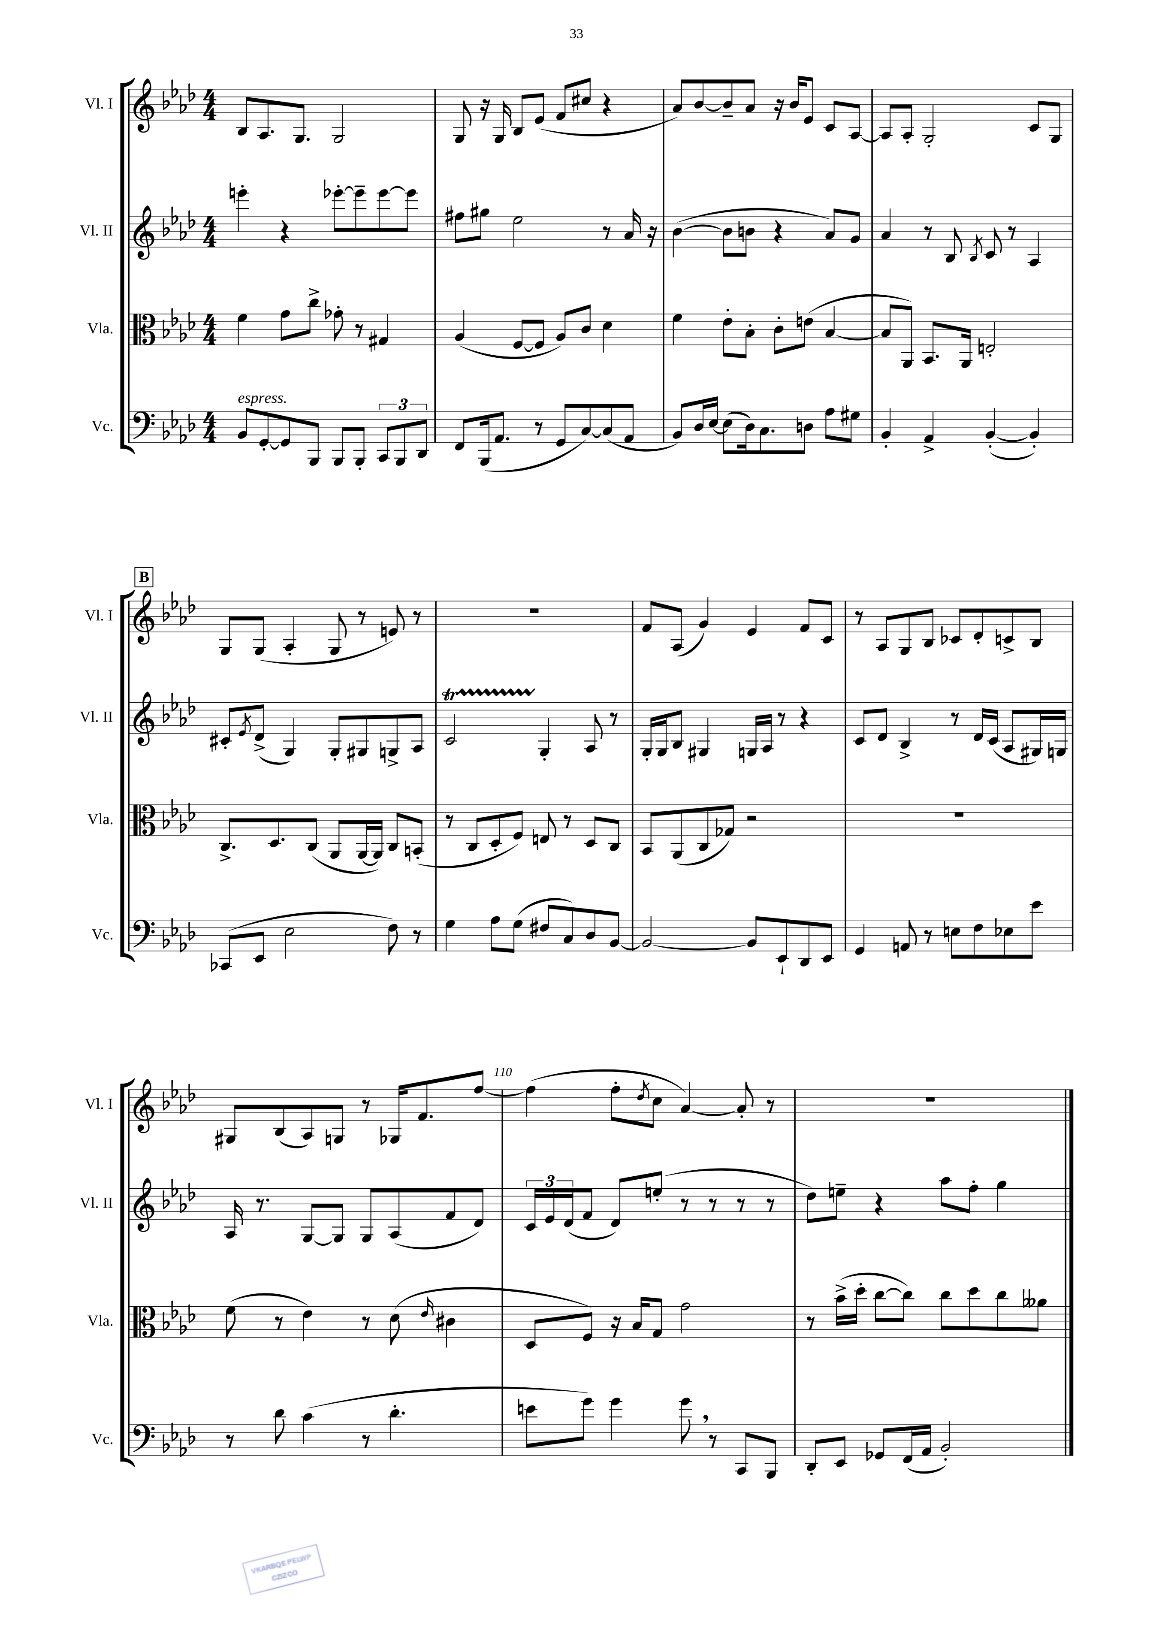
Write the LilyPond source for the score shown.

<<
\new StaffGroup <<
\new Staff = "s0" \with { instrumentName = "Vl. I" shortInstrumentName = "Vl. I" } {
    \clef treble \key aes \major \numericTimeSignature \time 4/4
    bes8 aes8. g8. g2 |
    g8 r16 g16 bes8 ees'8( f'8 cis''8 r4 |
    aes'8) bes'8~ bes'8-- aes'8 r16 bes'16 ees'8 c'8 aes8~ |
    aes8 aes8-. g2-. c'8 g8 |
    \mark \markup { \box "B" } g8 g8( aes4-. g8 r8 e'8) r8 |
    R1 |
    f'8 aes8( g'4) ees'4 f'8 c'8 |
    r8 aes8 g8 bes8 ces'8 des'8-. c'8-> bes8 |
    gis8 bes8( aes8) g8 r8 ges16 f'8. f''8~ |
    f''4( f''8-. \acciaccatura { des''8 } c''8 aes'4~) aes'8-. r8 |
    r1 \bar "|." |
}
\new Staff = "s1" \with { instrumentName = "Vl. II" shortInstrumentName = "Vl. II" } {
    \clef treble \key aes \major \numericTimeSignature \time 4/4
    e'''4-. r4 ees'''8~-. ees'''8-- ees'''8~ ees'''8 |
    fis''8 gis''8 ees''2 r8 aes'16 r16 |
    bes'4~( bes'8 b'8 r4 aes'8) g'8 |
    aes'4 r8 bes8 \acciaccatura { bes8 } c'8 r8 aes4 |
    \mark \markup { \box "B" } cis'8-. \acciaccatura { ees'8 } des'8->( g4) g8-. gis8 g8-> aes8 |
    c'2\startTrillSpan g4-.\stopTrillSpan aes8 r8 |
    g16-. g16 bes8 gis4 g16 aes16 r8 r4 |
    c'8 des'8 bes4-> r8 des'16 c'16( aes8 gis16) g16 |
    aes16 r8. g8~ g8 g8 aes8( f'8 des'8) |
    \tuplet 3/2 { c'16 ees'16 des'16( } f'8 des'8) e''8-.( r8 r8 r8 r8 |
    des''8) e''8-- r4 aes''8 f''8-. g''4 \bar "|." |
}
\new Staff = "s2" \with { instrumentName = "Vla." shortInstrumentName = "Vla." } {
    \clef alto \key aes \major \numericTimeSignature \time 4/4
    f'4 g'8 c''8-> ges'8-. r8 gis4 |
    aes4( f8~ f8 aes8) c'8 des'4 |
    f'4 ees'8-. bes8-. c'8-. e'8( bes4~ |
    bes8 aes,8) bes,8. aes,16 e2-. |
    \mark \markup { \box "B" } c8.-> des8. c8( aes,8 aes,16~ aes,16) c8 b,8-.( |
    r8 c8 des8-. f8) e8 r8 des8 c8 |
    bes,8 aes,8( c8 ges8) r2 |
    R1 |
    f'8( r8 ees'4) r8 des'8( \grace { ees'16 } cis'4 |
    des8 f8) r16 bes16 g8 g'2 |
    r8 bes'16->( des''16-. c''8~ c''8) c''8 des''8 c''8 aeses'8 \bar "|." |
}
\new Staff = "s3" \with { instrumentName = "Vc." shortInstrumentName = "Vc." } {
    \clef bass \key aes \major \numericTimeSignature \time 4/4
    bes,8^\markup { \italic "espress." } g,8~-. g,8 bes,,8 bes,,8 bes,,8-. \tuplet 3/2 { c,8 bes,,8 des,8 } |
    f,8 bes,,16( aes,8. r8 g,8 c8~) c8( aes,8 |
    bes,8) des16 ees16~ ees8( des16) c8. d8 aes8 gis8 |
    bes,4-. aes,4-> bes,4~-.( bes,4-.) |
    \mark \markup { \box "B" } ces,8( ees,8 ees2 f8) r8 |
    g4 aes8 g8( fis8 c8) des8 bes,8~ |
    bes,2~ bes,8 ees,8-! des,8 ees,8 |
    g,4 a,8 r8 e8 f8 ees8 ees'8 |
    r8 des'8 c'4( r8 des'4.-. |
    e'8 g'8) g'4 g'8 \breathe r8 c,8 bes,,8 |
    des,8-. ees,8 ges,8 f,16( aes,16 bes,2-.) \bar "|." |
}
>>
>>
\layout { \context { \Score currentBarNumber = #101 \override BarNumber.break-visibility = ##(#f #t #t) barNumberVisibility = #(every-nth-bar-number-visible 5) } }
